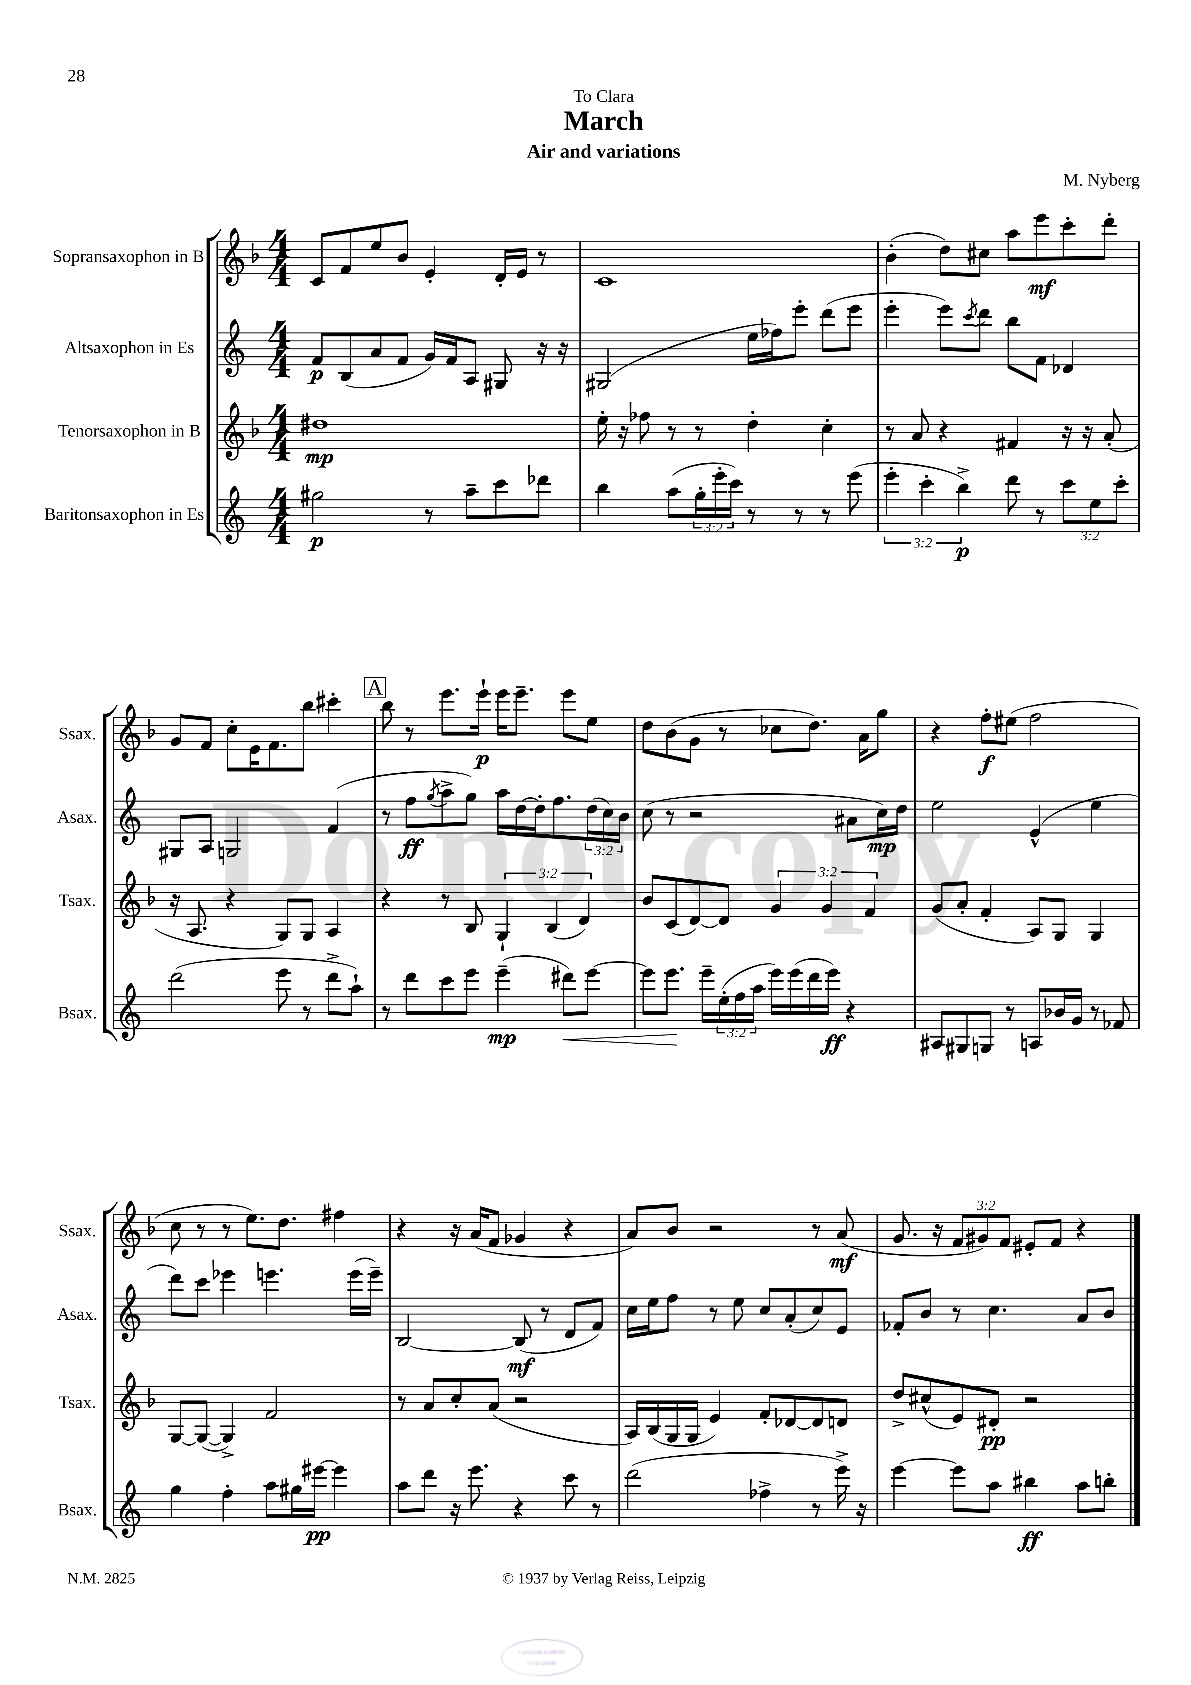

**kern	**kern	**kern	**kern
*staff4	*staff3	*staff2	*staff1
*clefG2	*clefG2	*clefG2	*clefG2
*k[]	*k[b-]	*k[]	*k[b-]
*M4/4	*M4/4	*M4/4	*M4/4
2gg#\	1dd#	8f/L	8c/L
.	.	(8B/	8f/
.	.	8a/	8ee/
.	.	8f/J	8b-/J
8r	.	16g/LL)	4e'/
.	.	16f/J	.
8aa~\L	.	8A/J	.
8ccc\	.	8G#/	16d'/LL
.	.	.	16e/JJ
8ddd-\J	.	16r	8r
.	.	16r	.
=	=	=	=
4bb\	16ee'\	(2G#/	1c
.	16r	.	.
.	8ff-\	.	.
(8aa\L	8r	.	.
24gg'\L	8r	.	.
24eee'\	.	.	.
24ccc\JJ)	.	.	.
8r	4dd'\	16ee\LL	.
.	.	16ff-\J)	.
8r	.	8eee'\J	.
8r	4cc'\	(8ddd\L	.
(8eee\	.	8eee\J	.
=	=	=	=
6eee'\	8r	4eee'\	(4b-'\
.	8a/	.	.
6ccc'\	.	.	.
.	4r	8eee\L)	8dd\L)
6bb^\)	.	.	.
.	.	8qccc/	.
.	.	8ddd\J	8cc#\J
8ddd\	4f#/	8bb\L	8aa\L
8r	.	8f\J	8eee\
12ccc\L	16r	4d-/	8ccc'\
.	16r	.	.
12ee\	.	.	.
.	(8a'/	.	8ddd'\J
12ccc'\J	.	.	.
=	=	=	=
(2ddd\	16r	8G#/L	8g/L
.	8.A/	.	.
.	.	8A/J	8f/J
.	4r	2G/	8cc'\L
.	.	.	16e\K
.	.	.	8.f\
8eee\	8G/L)	.	.
8r	8G/J	.	8bb-\J
8ddd^\L	4A/	(4f/	4ccc#'\
8aa`\J)	.	.	.
=	=	=	=
8r	4r	8r	8bb-\
8ddd\L	.	8ff\L	8r
.	.	8qgg/	.
8ccc\	8r	8aa^\	8.eee\L
8eee\J	8B-/	8gg\J)	.
.	.	.	16eee`\Jk
(4eee~\	6G`/	16aa\LL	16eee\LK
.	.	[16dd\	8.eee~\J
.	.	16dd'\]J	.
.	(6B-/	.	.
.	.	8.ff\	.
8ddd#\L)	.	.	8eee\L
.	6d/)	.	.
[8eee\J	.	(24dd\L	8ee\J
.	.	24cc\)	.
.	.	24b\JJ	.
=	=	=	=
8eee\]L	8b-/L	(8cc\	8dd\L
8.eee\J	(8c/	8r	(8b-\
.	[8d/)	2r	8g\J
16eee~\LL	.	.	.
(24ee'\	8d/]J	.	8r
24ff\	.	.	.
24aa\JJ	.	.	.
16eee\LL)	6g/	.	8cc-\L
(16eee\	.	.	.
16ddd\	.	.	8.dd\J)
.	6g/	.	.
16eee\JJ)	.	.	.
4r	.	8a#\L	.
.	.	.	16a\LK
.	6f/	.	.
.	.	16cc\L)	8gg\J
.	.	16dd\JJ	.
=	=	=	=
8A#/L	(8g/L	2ee\	4r
8G#/	8a'/J	.	.
8G/J	4f'/	.	8ff'\L
8r	.	.	(8ee#\J
8A/L	8A/L)	(4e^^/	2ff\
16b-/L	8G/J	.	.
16g/JJ	.	.	.
8r	4G/	4ee\	.
8f-/	.	.	.
=	=	=	=
4gg\	[8G/L	8ddd\L)	8cc\
.	(8G/_J	8ccc\J	8r
4ff'\	4G^/])	4eee-\	8r
.	.	.	8.ee\L)
8aa\L	2f/	4.eee\	.
.	.	.	8.dd\J
16gg#\L	.	.	.
[16eee#\JJ	.	.	.
4eee#\]	.	.	4ff#\
.	.	(16eee\LL	.
.	.	16eee~\JJ)	.
=	=	=	=
8aa\L	8r	[2B/	4r
8ddd\J	8a/L	.	.
16r	8cc'/	.	16r
8.eee\	.	.	(16a/LK
.	(8a/J	.	8f/J
4r	2r	(8B/]	4g-/
.	.	8r	.
8ccc\	.	8d/L	4r
8r	.	8f/J)	.
=	=	=	=
(2ddd\	16A/LL)	16cc\LL	8a/L)
.	(16B-/	16ee\J	.
.	16G/	8ff\J	8b-/J
.	16G/JJ	.	.
.	4e/)	8r	2r
.	.	8ee\	.
4ff-^\	8f'/L	8cc/L	.
.	[8d-/	(8a'/	.
8r	8d-/]	8cc/)	8r
16eee^\)	8d/J	8e/J	(8a/
16r	.	.	.
=	=	=	=
[4eee\	8dd^/L	8f-'/L	8.g/
.	(8cc#^^/	8b/J	.
.	.	.	16r
8eee\]L	8e/)	8r	12f/L
.	.	.	12g#/)
8aa\J	8d#'/J	4.cc\	.
.	.	.	12f/J
4bb#\	2r	.	8e#'/L
.	.	.	8f/J
8aa\L	.	8a/L	4r
8bb'\J	.	8b/J	.
==	==	==	==
*-	*-	*-	*-
